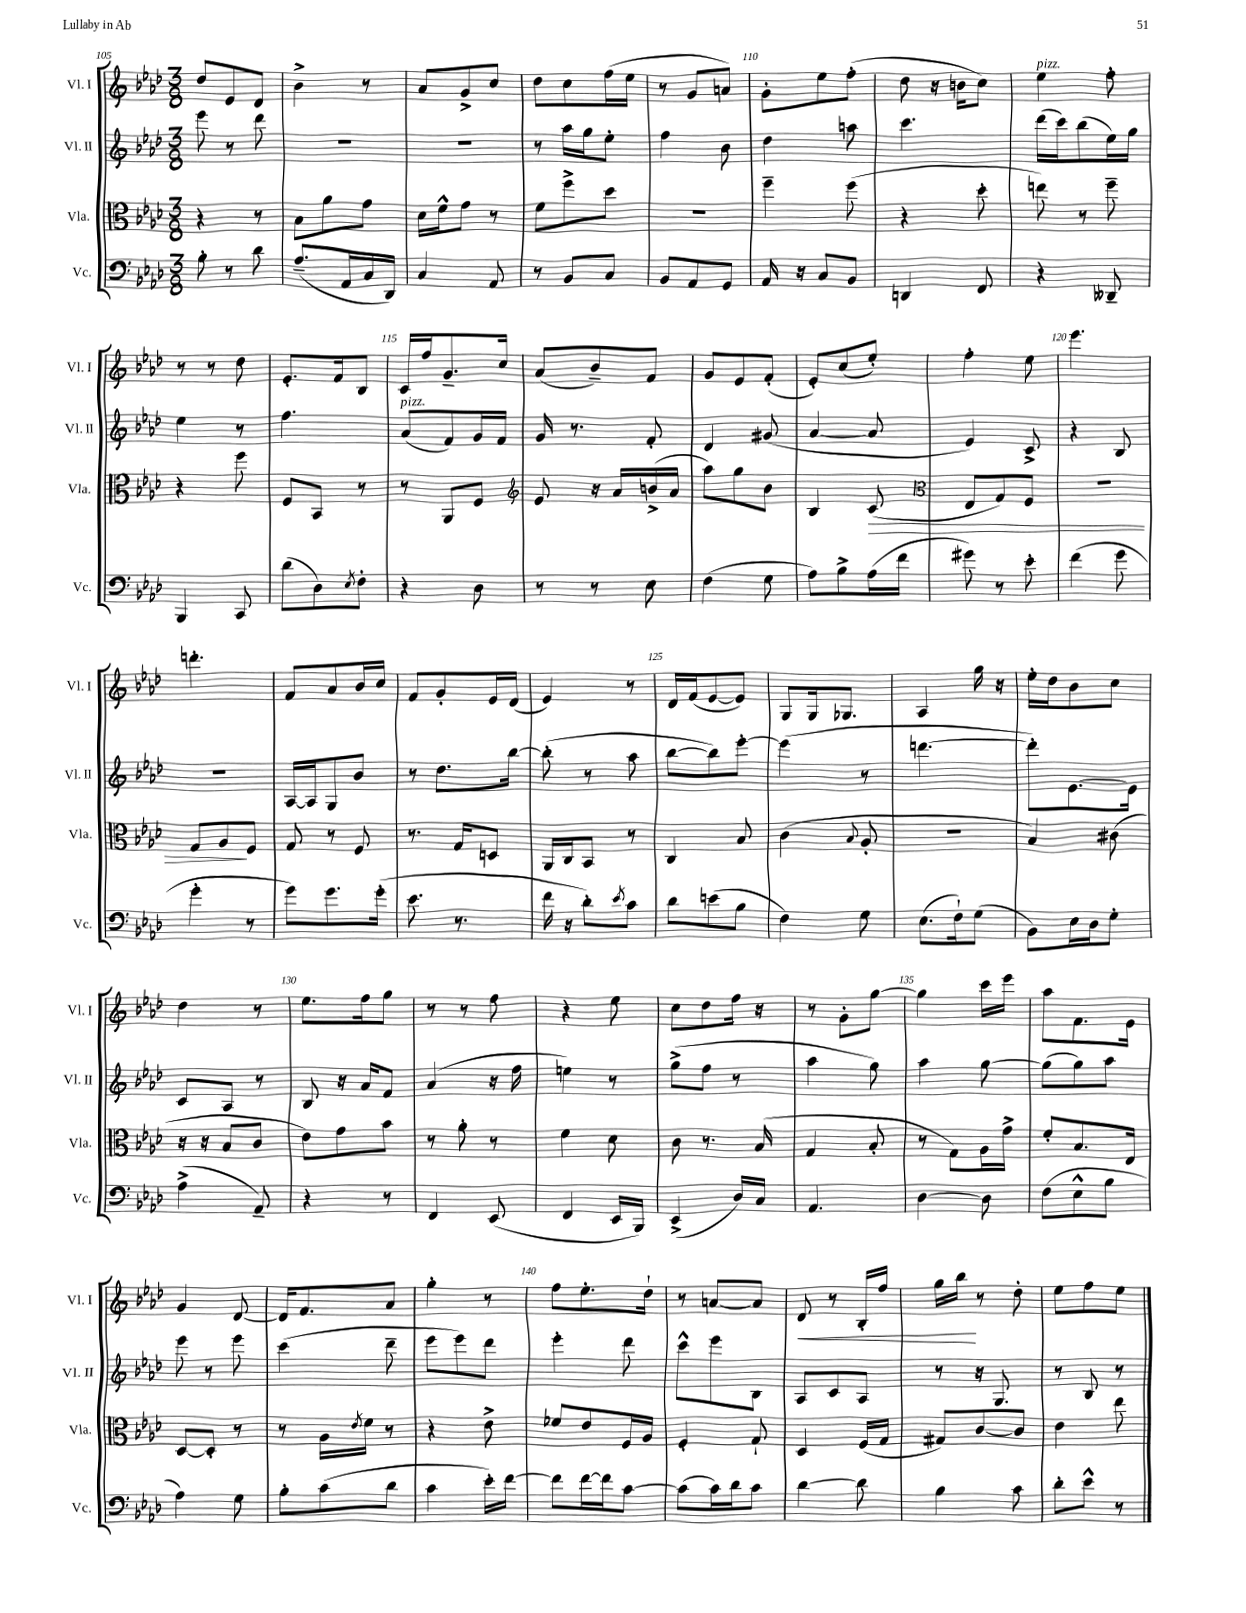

**kern	**kern	**kern	**kern
*staff4	*staff3	*staff2	*staff1
*clefF4	*clefC3	*clefG2	*clefG2
*k[b-e-a-d-]	*k[b-e-a-d-]	*k[b-e-a-d-]	*k[b-e-a-d-]
*M3/8	*M3/8	*M3/8	*M3/8
8B-'\	4r	8eee-\	8dd-/L
8r	.	8r	8e-/
8d-\	8r	8ddd-\	8d-/J
=	=	=	=
(8.A-~/L	8B-\L	4.r	4b-^\
.	8a-\	.	.
16AA-/L	.	.	.
16C/	8g\J	.	8r
16DD-/JJ)	.	.	.
=	=	=	=
4C/	16d-\LL	4.r	8a-/L
.	16f^^\J	.	.
.	8g\J	.	8g^/
8AA-/	8r	.	8cc/J
=	=	=	=
8r	8f\L	8r	8dd-\L
8BB-/L	8ff^\	16aa-\LL	8cc\
.	.	16gg\J	.
8C/J	8dd-\J	8ee-'\J	(16ff\L
.	.	.	16ee-\JJ
=	=	=	=
8BB-/L	4.r	4ff\	8r
8AA-/	.	.	8g/L
8GG/J	.	8b-\	8a/J)
=	=	=	=
16AA-/	4ff~\	4dd-\	8g'\L
16r	.	.	.
8C/L	.	.	8ee-\
8BB-/J	(8ff\	8aa\	(8ff'\J
=	=	=	=
4DD/	4r	4.ccc\	8dd-\
.	.	.	16r
.	.	.	16b\LK
8FF/	8dd-'\	.	8cc\J)
=	=	=	=
4r	8ee\)	(16ddd-\LL	4ee-\
.	.	16ccc\J)	.
.	8r	(8bb-\	.
8DD--~/	8ff~\	16ee-\L)	8ff'\
.	.	16gg\JJ	.
=	=	=	=
4BBB-/	4r	4ee-\	8r
.	.	.	8r
8CC/	8ff\	8r	8dd-\
=	=	=	=
(8d-\L	8F/L	4.ff\	8.e-'/L
8D-\)	8BB-/J	.	.
.	.	.	16f/k
8qE-/	.	.	.
8F'\J	8r	.	8B-/J
=	=	=	=
4r	8r	(8a-/L	16c/LL
.	.	.	16ff/J
.	8AA-/L	8f/)	8.g~/
8D-\	8F/J	16g/L	.
.	.	16f/JJ	16cc/Jk
=	=	=	=
*	*clefG2	*	*
8r	8e-/	16g/	(8a-/L
.	.	8.r	.
8r	16r	.	8b-~/)
.	16a-/LL	.	.
8E-\	(16b^/	8f'/	8f/J
.	16a-/JJ	.	.
=	=	=	=
(4F\	8aa-\L)	4d-/	8g/L
.	8gg\	.	8e-/
8G\	8b-\J	(8g#/	(8f'/J
=	=	=	=
8A-\L)	4B-/	[4a-/	8e-'/L)
8B-^\	.	.	(8cc/
(16A-\L	(8c/	8a-/]	8ee-'/J)
16f\JJ	.	.	.
=	=	=	=
*	*clefC3	*	*
8g#\)	8E-/L	4e-/)	4ff'\
8r	8G/)	.	.
8e-'\	8F/J	8c^/	8ee-\
=	=	=	=
(4f\	4.r	4r	4.eee-\
8g\	.	8B-/	.
=	=	=	=
4g'\	8G/L	4.r	4.ddd'\
.	8A-/	.	.
8r	8F/J	.	.
=	=	=	=
8g\L)	8G/	[16A-/LL	8f/L
.	.	16A-/]J	.
8.g\	8r	8G/	8a-/
.	8F/	8b-/J	16b-/L
(16g'\Jk	.	.	16cc/JJ
=	=	=	=
8.e-\	8.r	8r	8f/L
.	.	8.dd-\L	8g'/
8.r	16G/LK	.	.
.	8D/J	.	16e-/L
.	.	[16bb-\Jk	(16d-/JJ
=	=	=	=
16f\	16AA-/LL	(8bb-'\]	4e-/)
16r	16C/J	.	.
8d-'\L)	8BB-/J	8r	.
8qe-/	.	.	.
8c\J	8r	8aa-\	8r
=	=	=	=
8d-\L	4C/	[8bb-\L	16d-/LL
.	.	.	(16f/J
(8e\	.	8bb-\])	[8e-/
8B-\J	8B-/	[8eee-'\J	8e-/]J)
=	=	=	=
4F\)	(4c\	(4eee-\]	8G/L
.	.	.	16G/k
.	.	.	8.G-/J
.	8qqB-/	.	.
8G\	8A-'/	8r	.
=	=	=	=
(8.E-\L	4.r	[4.ddd\	4A-/
16F`\k)	.	.	.
(8G\J	.	.	16gg\
.	.	.	16r
=	=	=	=
8BB-\L)	4B-/)	8ddd'\]L)	16ee-'\LL
.	.	.	16dd-\J
16E-\L	.	[8.e-\	8b-\
16D-\J	.	.	.
8G'\J	(8c#\	.	8cc\J
.	.	16e-\]Jk	.
=	=	=	=
(4A-^\	16r	8c/L	4dd-\
.	16r	.	.
.	8B-/L	8A-/J	.
8AA-~/)	8c/J	8r	8r
=	=	=	=
4r	8e-\L)	8B-/	8.ee-\L
.	8g\	16r	.
.	.	16a-/LK	16ff\k
8r	8b-\J	8f/J	8gg\J
=	=	=	=
4FF/	8r	(4a-/	8r
.	8a-'\	.	8r
(8EE-/	8r	16r	8ff\
.	.	16ff\	.
=	=	=	=
4FF/	4f\	4ee\)	4r
16EE-/LL	8d-\	8r	8ee-\
16BBB-/JJ)	.	.	.
=	=	=	=
(4EE-^/	8c\	(8gg^\L	8cc\L
.	8.r	8ff\J	8dd-\
16D-/LL)	.	8r	16ff\Jk
16C/JJ	(16B-/	.	16r
=	=	=	=
4.AA-/	4G/	4aa-\	8r
.	.	.	8g'\L
.	8B-'/	8gg\)	[8gg\J
=	=	=	=
[4D-\	8r	4aa-\	4gg\]
.	8G\L)	.	.
8D-\]	16A-\L	[8gg\	16ccc\LL
.	16g^\JJ	.	16eee-\JJ
=	=	=	=
(8F\L	8f'/L	(8gg\]L	8aa-\L
8E-^^\	8.B-/	8gg\)	8.f\
8B-\J	.	8aa-\J	.
.	16E-/Jk	.	16e-\Jk
=	=	=	=
4A-\)	[8D-/L	8eee-\	4g/
.	8D-'/]J	8r	.
8G\	8r	8eee-\	[8d-/
=	=	=	=
8B-'\L	8r	(4ccc\	16d-/]LK
.	.	.	8.f/
(8c\	16A-\LL	.	.
.	8qe-/	.	.
.	16f\JJ	.	.
8d-\J	8r	8ddd-~\	8a-/J
=	=	=	=
4c\	4r	8eee-\L	4gg'\
.	.	8eee-\)	.
16e-'\LL)	8e-^\	8ddd-\J	8r
[16f\JJ	.	.	.
=	=	=	=
8f\]L	8f-/L	4eee-'\	8ff\L
[16f\L	8e-/	.	8.ee-'\
16f\]J	.	.	.
[8c\J	16F/L	8ddd-\	.
.	16A-/JJ	.	16dd-`\Jk
=	=	=	=
(8c\]L	4F'/	8ccc^^\L	8r
16c\L)	.	8eee-\	[8a/L
16d-\J	.	.	.
8c\J	8G`/	8B-\J	8a/]J
=	=	=	=
[4d-\	4D-/	8A-/L	8d-/
.	.	8c/	8r
8d-\]	(16F/LL	8A-/J	16B-'/LL
.	16G/JJ	.	16ff/JJ
=	=	=	=
4B-\	8G#/L)	8r	16gg\LL
.	.	.	16bb-\JJ
.	[8c/	16r	8r
.	.	8.G/	.
8c\	8c/]J	.	8dd-'\
=	=	=	=
8d-'\L	4e-\	8r	8ee-\L
8e-^^\J	.	8B-/	8ff\
8r	8ee-\	8r	8ee-\J
==	==	==	==
*-	*-	*-	*-
